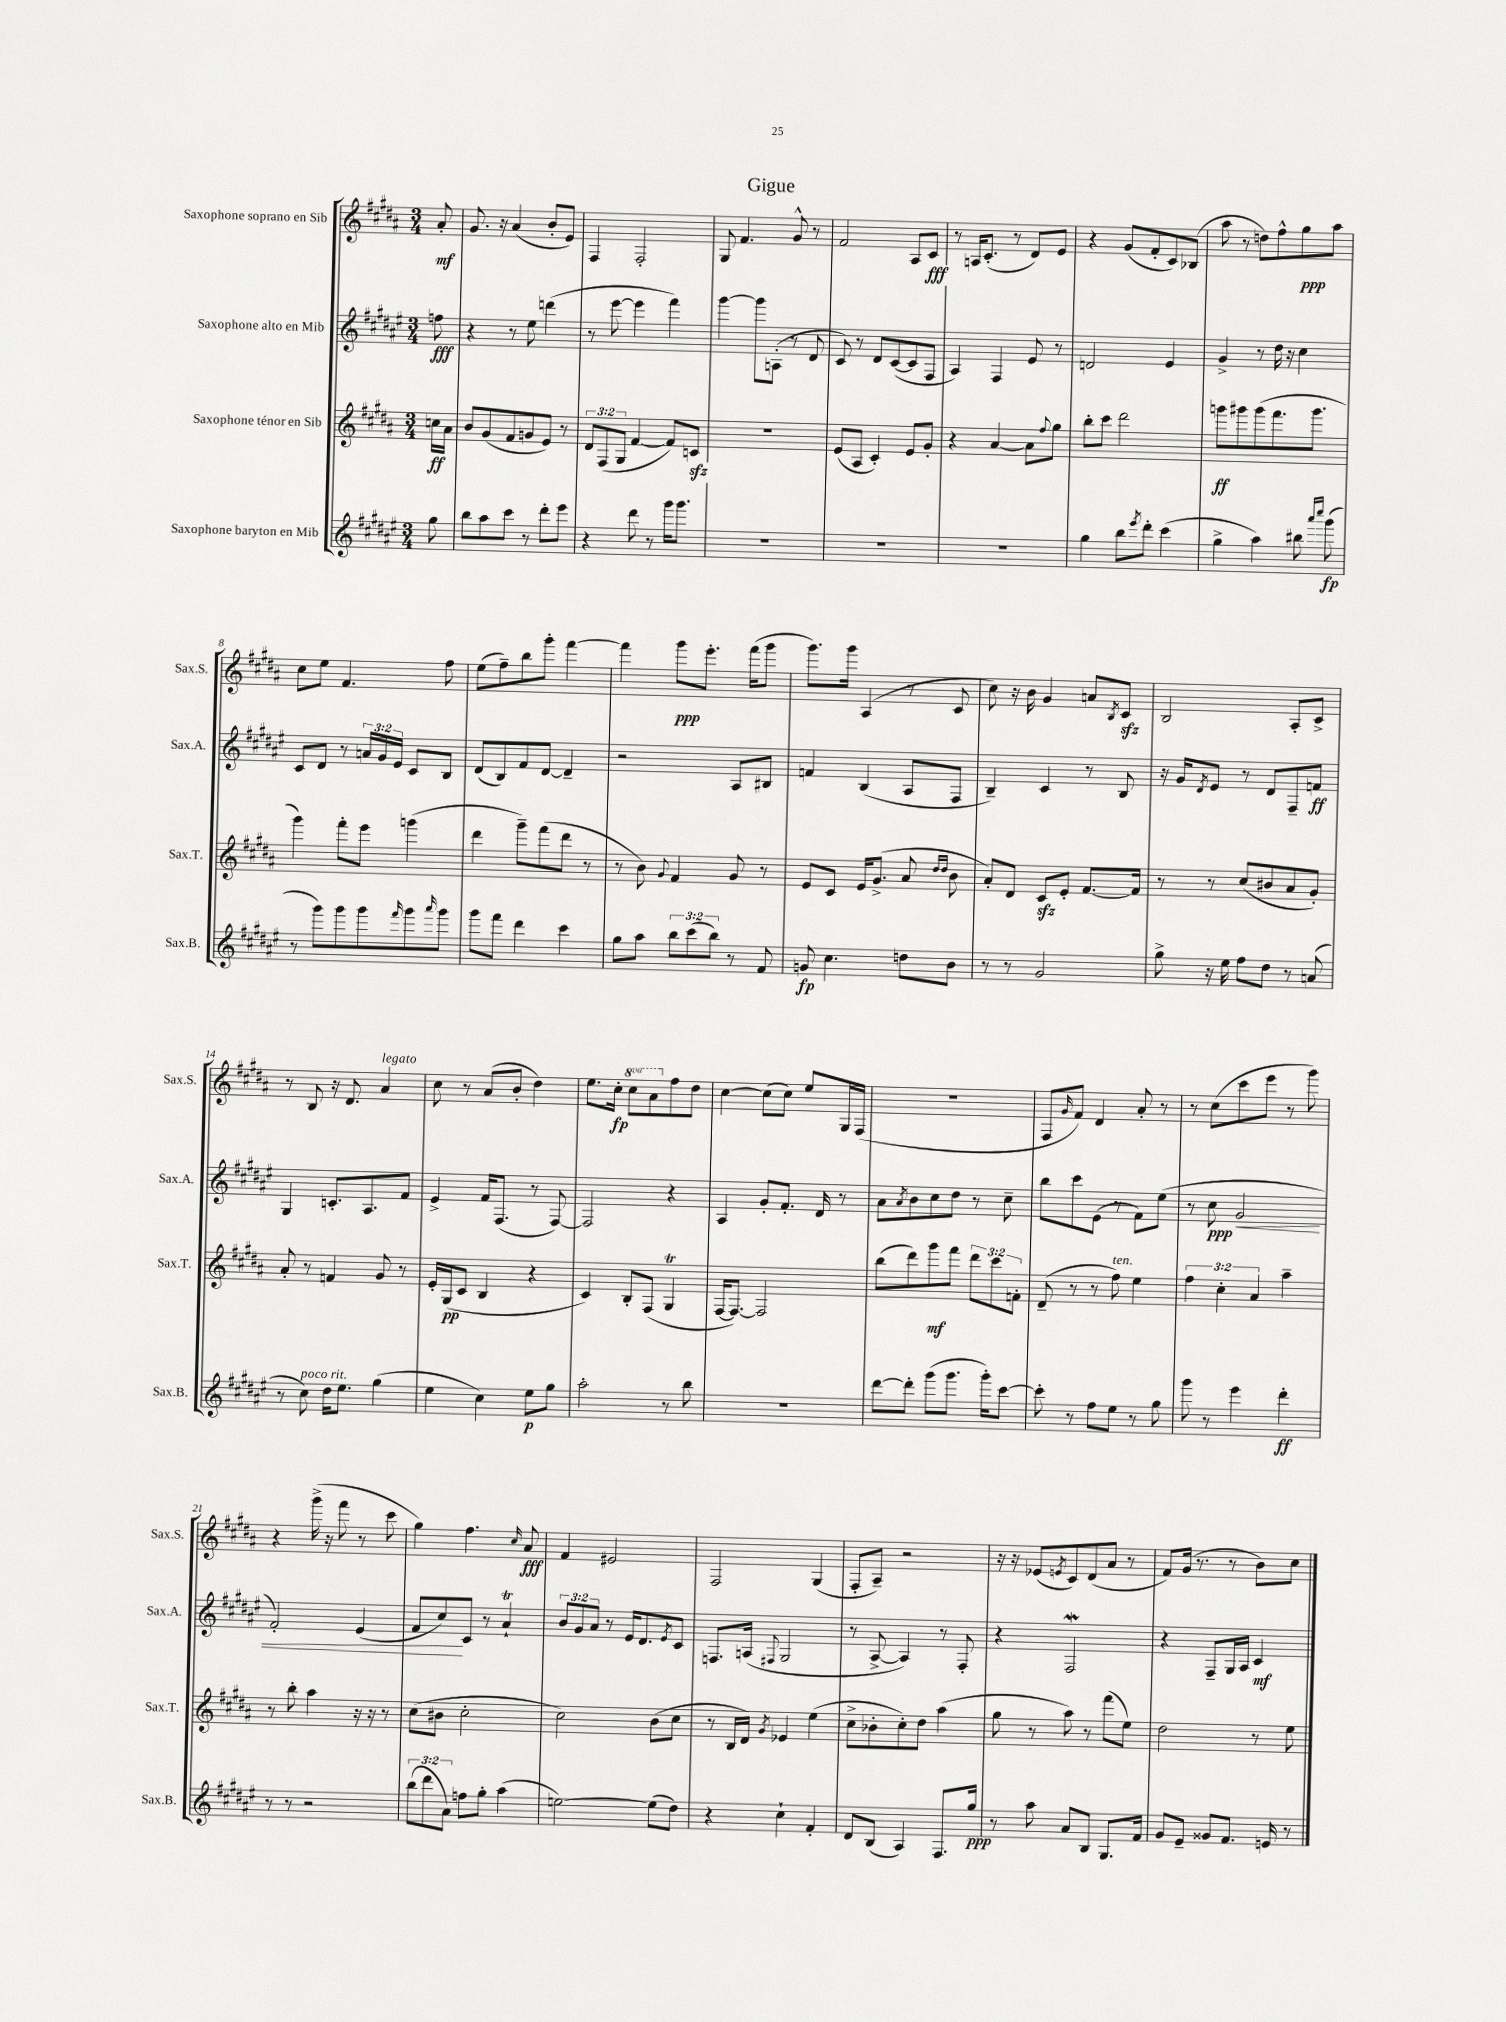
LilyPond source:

\header { title = "Gigue" }
<<
\new StaffGroup <<
\new Staff = "s0" \with { instrumentName = "Saxophone soprano en Sib" shortInstrumentName = "Sax.S." } {
    \clef treble \key b \major \numericTimeSignature \time 3/4 \set Staff.ottavationMarkups = #ottavation-simple-ordinals \partial 8
    ais'8-.\mf |
    gis'8. r16 ais'4( b'8-. e'8) |
    fis4 fis2-. |
    gis8 fis'4. gis'8-^ r8 |
    fis'2 ais8 cis'8\fff |
    r8 a16 cis'8.-.( r8 dis'8) e'8 |
    r4 gis'8( fis'8-. cis'8) bes8( |
    ais''8 r8 d''8) fis''8-^ gis''8\ppp ais''8 |
    cis''8 e''8 fis'4. fis''8 |
    e''8( fis''8--) b''8 gis'''8-. fis'''4~ |
    fis'''4 gis'''8\ppp e'''8.-. fis'''16( gis'''8 |
    gis'''8.) gis'''16 ais4( r8 cis'8 |
    cis''8) r16 b'16 gis'4 a'8 \acciaccatura { b8 } cis'8\sfz |
    b2 ais8-. cis'8-> |
    r8 b8 r16 dis'8. ais'4^\markup { \italic "legato" } |
    cis''8 r8 ais'8( b'8-. dis''4) |
    e''8. cis''16-.\fp \ottava #1 cis'''8 ais''8 \ottava #0 fis''8 dis''8 |
    cis''4~ cis''8( cis''8) e''8 gis16 fis16( |
    R2. |
    fis8 \grace { gis'16 } fis'8) dis'4 ais'8-. r8 |
    r8 cis''8( cis'''8 e'''8 r8 gis'''8) |
    r4 gis'''16->( r16 fis'''8 r8 cis'''8 |
    gis''4) fis''4. \grace { cis''16 } ais'8\fff |
    fis'4 eis'2 |
    fis2 gis4( |
    fis8-. ais8--) r2 |
    r16 r16 ees'8( \acciaccatura { e'8 } cis'8) dis'8( ais'8 r8 |
    fis'8) gis'16( r8. r8 b'8) cis''8 \bar "|." |
}
\new Staff = "s1" \with { instrumentName = "Saxophone alto en Mib" shortInstrumentName = "Sax.A." } {
    \clef treble \key fis \major \numericTimeSignature \time 3/4 \override Staff.TupletNumber.text = #tuplet-number::calc-fraction-text \partial 8
    f''8\fff |
    r4 r8 eis''8 d'''4( |
    r8 eis'''8~ eis'''4 fis'''4) |
    gis'''4~ gis'''8 a8-.( r8 dis'8 |
    cis'8) r8 dis'8 cis'8~( cis'8 fis8 |
    ais4) fis4 eis'8 r8 |
    d'2 eis'4 |
    gis'4-> r8 dis''16 r16 cis''4 |
    cis'8 dis'8 r8 \tuplet 3/2 { a'16 gis'16 eis'16 } cis'8 b8 |
    dis'8( b8) fis'8 dis'8~ dis'4-- |
    r2 ais8 bis8 |
    f'4 b4( ais8 fis8 |
    b4--) cis'4 r8 b8 |
    r16 gis'16 \acciaccatura { dis'8 } eis'8 r8 dis'8 fis8-- f'8\ff |
    gis4 c'8.-. ais8. fis'8 |
    eis'4-> fis'16 fis8.( r8 fis8~) |
    fis2 r4 |
    ais4 gis'8-. fis'8.-. dis'16 r8 |
    ais'8 \acciaccatura { ais'8 } b'8 cis''8 dis''8 r8 cis''8-- |
    b''8 cis'''8 eis'8( r8 fis'8) eis''8( |
    r8 cis''8\ppp gis'2\< |
    fis'2-.) eis'4( |
    fis'8 cis''8\!) cis'8 r8 ais'4-!\trill |
    \tuplet 3/2 { b'8 gis'8 ais'8 } r8 eis'16 dis'8. \acciaccatura { eis'8 } cis'8 |
    f8. a16( \appoggiatura { fis8 } gis2 |
    r8 ais8~-> ais4) r8 fis8-. |
    r4 fis2\mordent |
    r4 fis8-- gis16 ais16 cis'4\mf \bar "|." |
}
\new Staff = "s2" \with { instrumentName = "Saxophone ténor en Sib" shortInstrumentName = "Sax.T." } {
    \clef treble \key b \major \numericTimeSignature \time 3/4 \override Staff.TupletNumber.text = #tuplet-number::calc-fraction-text \partial 8
    c''16\ff ais'16 |
    b'8 gis'8( fis'8 g'8 e'8) r8 |
    \tuplet 3/2 { dis'8 fis8( gis8 } fis'4~ fis'8) c'8\sfz |
    R2. |
    e'8( ais8 cis'4-.) e'8 gis'8-. |
    r4 ais'4~ ais'8 \appoggiatura { fis''8 } gis''8 |
    b''8-. cis'''8 dis'''2 |
    g'''8\ff gis'''8 gis'''8( fis'''8. gis'''8. |
    gis'''4) fis'''8-. e'''8 g'''4( |
    dis'''4 gis'''8--) fis'''8( dis'''8 r8 |
    r8 b'8) \appoggiatura { gis'8 } fis'4 gis'8 r8 |
    e'8 cis'8 e'16 gis'8.->( ais'8 \grace { dis''16 dis''16 } b'8 |
    ais'8-.) dis'8 cis'8\sfz e'8-. fis'8.~ fis'16 |
    r8 r8 cis''8( bis'8 ais'8 gis'8-.) |
    ais'8-. r8 f'4 gis'8 r8 |
    e'16-. gis16\pp( cis'8 b4 r4 |
    cis'4) b8-. fis8( gis4\trill |
    fis16~ fis8.~) fis2 |
    b''8( dis'''8) gis'''8\mf fis'''8 \tuplet 3/2 { dis'''8 cis'''8 f'8-. } |
    dis'8--( r8 r8 fis''8^\markup { \italic "ten." }) e''4 |
    \tuplet 3/2 { fis''4 cis''4-. ais'4 } ais''4-- |
    r8 b''8-. ais''4 r16 r16 r8 |
    cis''8( bis'8 cis''2-. |
    cis''2) b'8( cis''8 |
    r8 b16 dis'16) \acciaccatura { gis'8 } ees'4 e''4( |
    cis''8-> bes'8-. cis''8-.) dis''8 ais''4( |
    gis''8 r8 ais''8) r8 fis'''8( e''8) |
    dis''2 r8 e''8 \bar "|." |
}
\new Staff = "s3" \with { instrumentName = "Saxophone baryton en Mib" shortInstrumentName = "Sax.B." } {
    \clef treble \key fis \major \numericTimeSignature \time 3/4 \override Staff.TupletNumber.text = #tuplet-number::calc-fraction-text \partial 8
    gis''8 |
    b''8 ais''8 cis'''8 r8 dis'''8-. eis'''8 |
    r4 dis'''8 r8 gis'''16 gis'''8. |
    R2. |
    R2. |
    R2. |
    gis''4 b''8 \acciaccatura { eis'''8 } dis'''8-. cis'''4( |
    gis''4-> ais''4) bis''8 \grace { ais'''16 cis''''16 } gis'''8\fp( |
    r8 gis'''8) gis'''8 gis'''8 \grace { fis'''16 } gis'''8 \grace { ais'''16 } gis'''8 |
    gis'''8 fis'''8 dis'''4 cis'''4 |
    gis''8 ais''8 \tuplet 3/2 { b''8 cis'''8( b''8) } r8 fis'8 |
    g'8\fp cis''4. d''8 b'8 |
    r8 r8 gis'2 |
    gis''8-> r16 eis''16 fis''8 dis''8 r8 a'8( |
    r8 cis''8^\markup { \italic "poco rit." }) dis''16 eis''8. gis''4( |
    eis''4 cis''4) eis''8\p gis''8 |
    ais''2-. r8 b''8 |
    R2. |
    dis'''8~ dis'''8-. gis'''8( gis'''8. gis'''16-.) cis'''8~ |
    cis'''8-. r8 fis''8 eis''8 r8 gis''8 |
    gis'''8 r8 eis'''4 dis'''4-.\ff |
    r8 r8 r2 |
    \tuplet 3/2 { b''8( dis'''8 ais'8) } f''8 gis''8-. ais''4( |
    e''2~) e''8( dis''8) |
    r4 cis''4-! fis'4-. |
    dis'8 b8( ais4) fis8. gis''16\ppp |
    r8 ais''8 ais'8 b8 gis8. fis'16 |
    gis'8 eis'8-- gisis'8 fis'8. e'16 r8 \bar "|." |
}
>>
>>
